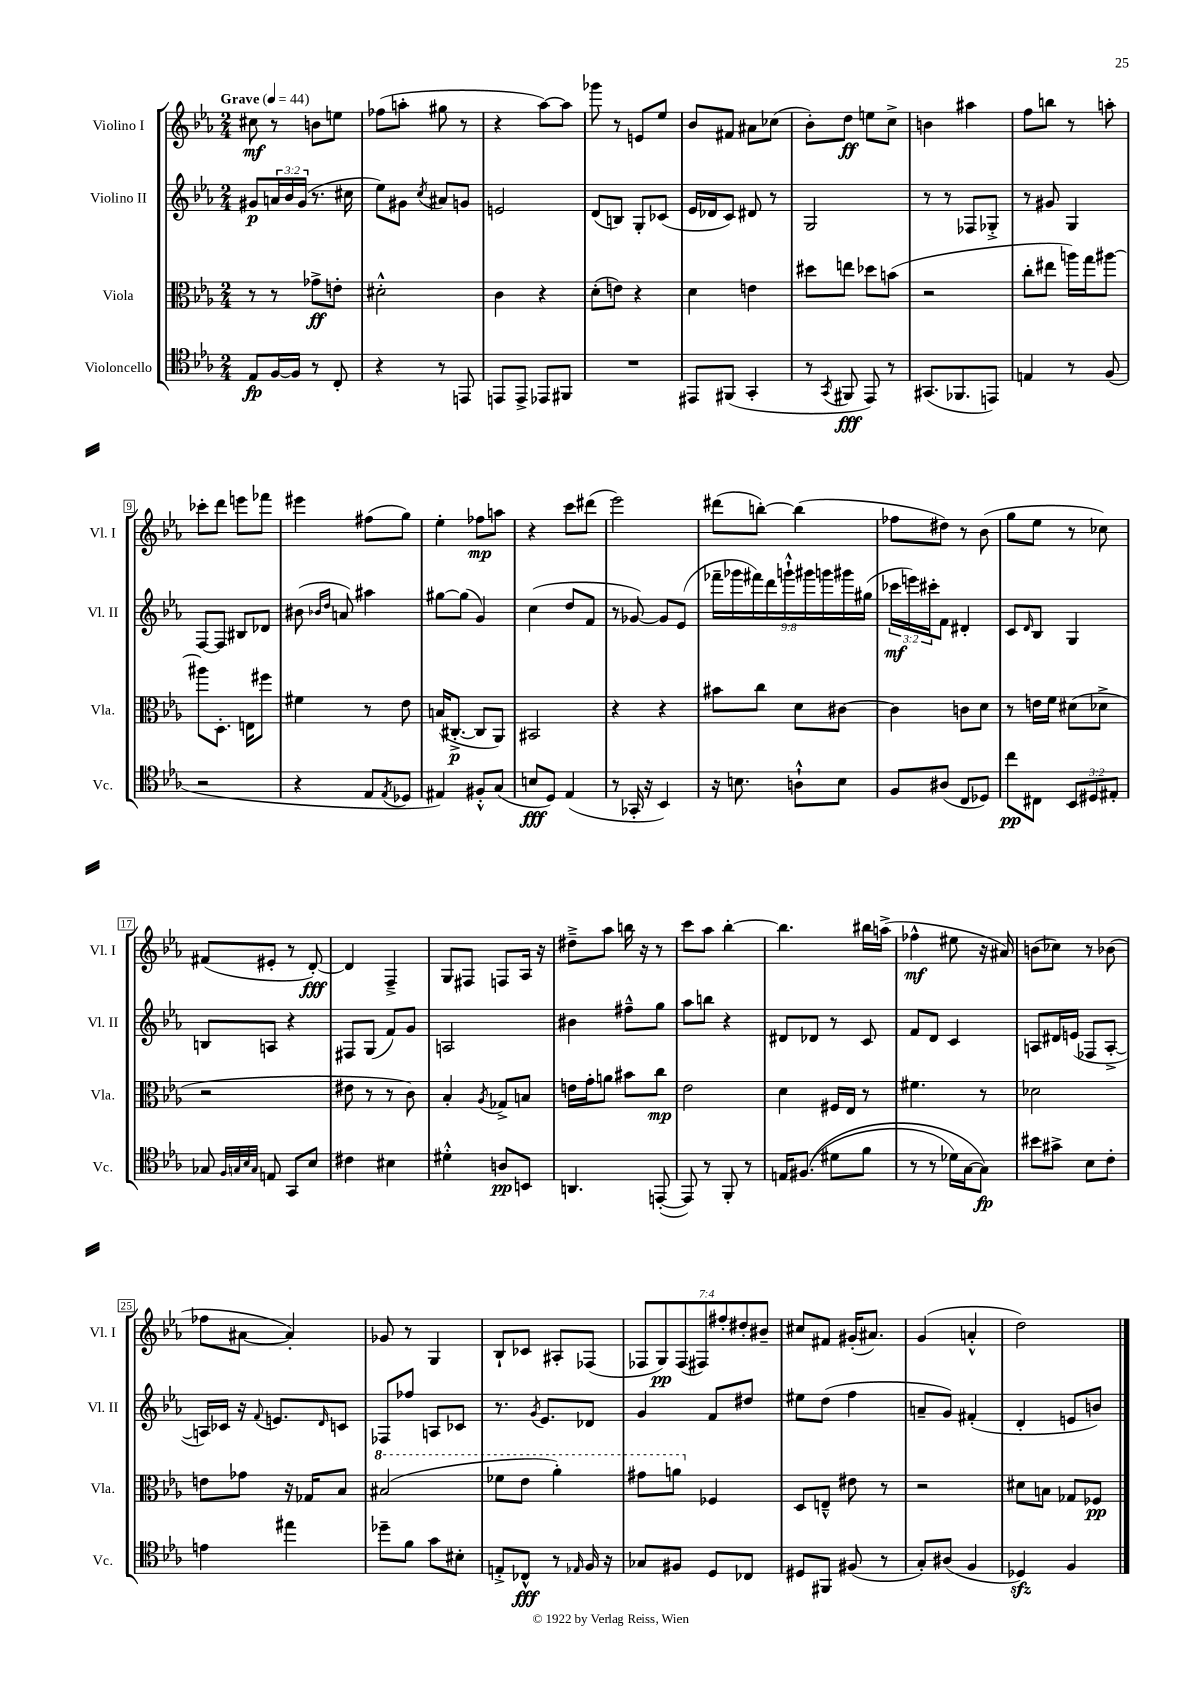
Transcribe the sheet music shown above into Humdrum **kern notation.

**kern	**kern	**kern	**kern
*staff4	*staff3	*staff2	*staff1
*clefC4	*clefC3	*clefG2	*clefG2
*k[b-e-a-]	*k[b-e-a-]	*k[b-e-a-]	*k[b-e-a-]
*M2/4	*M2/4	*M2/4	*M2/4
*MM44	*MM44	*MM44	*MM44
8E-/L	8r	8g#/L	8cc#\
[16F/L	8r	24a/L	8r
.	.	24b-/	.
16F/]JJ	.	.	.
.	.	(24g#/JJ	.
8r	8g-^\L	8.r	8b\L
8C'/	8e'\J	.	8ee\J
.	.	16cc#\	.
=	=	=	=
4r	2d#'^^\	8ee-\L)	(8ff-\L
.	.	8g#\J	8aa'\J
.	.	8qcc/	.
8r	.	8a#/L	8gg#\
8EE/	.	8g/J	8r
=	=	=	=
8EE/L	4c\	2e/	4r
8EE^/J	.	.	.
8EE-/L	4r	.	[8aa-\L)
8FF#/J	.	.	8aa-\]J
=	=	=	=
2r	(8d'\L	(8d/L	8ggg-\
.	8e\J)	8B/J)	8r
.	4r	8G'/L	8e/L
.	.	(8c-/J	8ee-/J
=	=	=	=
8EE#/L	4d\	16e-/LL	8b-/L
.	.	16d-/J	.
(8FF#/J	.	8c/J)	8f#/J
4GG'/	4e\	8d#/	8a#\L
.	.	8r	(8cc-\J
=	=	=	=
8r	8dd#\L	2G/	8b-'\L)
8qGG/	.	.	.
8FF#/	8ee\J	.	8dd\J
8EE-/)	8dd-\L	.	8ee\L
8r	(8b\J	.	8cc^\J
=	=	=	=
(8.GG#/L	2r	8r	4b\
.	.	8r	.
8.FF-/	.	.	.
.	.	8F-/L	4aa#\
8EE/J)	.	8G-'^/J	.
=	=	=	=
4E/	8cc'\L	8r	8ff\L
.	8ee#\J	8g#/	8bb\J
8r	16aa\LL)	4G/	8r
.	16gg\J	.	.
(8F/	[8aa#\J	.	8aa'\
=	=	=	=
2r	8aa#\]L	[8F/L	8ccc-'\L
.	8.D'\J	8F/]J	8ddd\J
.	.	8B#/L	8eee\L
.	16E\LK	.	.
.	8ff#\J	8d-/J	8fff-\J
=	=	=	=
4r	4f#\	(8b#\	4eee#\
.	.	16qqb-/LL	.
.	.	16qqdd/JJ	.
.	.	8a/)	.
8E-/L	8r	4aa#\	(8ff#\L
8qE-/	.	.	.
8D-/J	8e-\	.	8gg\J)
=	=	=	=
4E#/)	(16B/LK	[8gg#\L	4ee-'\
.	[8.C#'^/J	.	.
.	.	(8gg#\]J	.
8F#'^^/L	8C#/]L	4g/)	8ff-\L
(8G/J	8AA-/J)	.	8aa\J
=	=	=	=
8B/L	2BB#/	(4cc\	4r
8D/J)	.	.	.
(4E-/	.	8dd/L	8ccc\L
.	.	8f/J	(8ddd#\J
=	=	=	=
8r	4r	8r	2eee-\)
16GG-'/	.	[8g-/)	.
16r	.	.	.
4BB-/)	4r	8g-/]L	.
.	.	(8e-/J	.
=	=	=	=
16r	8b#\L	18fff-~\LL	(8ddd#\L
.	.	18ggg-\	.
8.B\	.	.	.
.	.	18fff#\)	.
.	8cc\J	.	[8bb'\J)
.	.	18ddd\	.
.	.	18ggg`^^\	.
8A`^^\L	8d\L	.	(4bb\]
.	.	18ggg#\	.
.	.	18ggg\	.
8B\J	[8c#\J	.	.
.	.	18ggg#\	.
.	.	(18gg#\JJ	.
=	=	=	=
8F/L	4c#\]	24ccc-\LL	8ff-\L
.	.	24eee\)	.
.	.	24ccc#'\J	.
(8A#/J	.	8f\J	8dd#\J)
8C/L	8c\L	4d#'/	8r
8D-/J)	8d\J	.	(8b-\
=	=	=	=
8cc\L	8r	8c/L	8gg\L
.	.	16qqd/	.
8C#\J	16e\LL	8B-/J	8ee-\J
.	16f\JJ	.	.
12BB-/L	(8d#\L	4G/	8r
12D#/	.	.	.
.	8d-^\J	.	8cc-\)
12E#'/J	.	.	.
=	=	=	=
8G-/	2r	8B/L	(8f#/L
32qqF/LLL	.	.	.
32qqG/	.	.	.
32qqB-/	.	.	.
32qqG/JJJ	.	.	.
8E/	.	8A/J	8e#'/J
8GG/L	.	4r	8r
8B-/J	.	.	[8d'/)
=	=	=	=
4c#\	8e#\	8F#/L	4d/]
.	8r	(8G/J	.
4B#\	8r	8f/L)	4F~^/
.	8c\)	8g/J	.
=	=	=	=
4d#'^^\	4B-'/	2A/	8G/L
.	.	.	8F#/J
.	8qA-/	.	.
8A/L	8G-^/L	.	8F/L
8BB/J	8B/J	.	16A-/Jk
.	.	.	16r
=	=	=	=
4.AA/	16e\LL	4b#\	8dd#~^\L
.	16g'\J	.	.
.	8a\J	.	8aa-\J
.	8b#\L	8ff#~^^\L	16bb\
.	.	.	16r
([8EE'/	8cc\J	8gg\J	8r
=	=	=	=
8EE/])	2e-\	8aa-\L	8ccc\L
8r	.	8bb\J	8aa-\J
8FF'/	.	4r	[4bb-'\
8r	.	.	.
=	=	=	=
16E/LK	4d\	8d#/L	4.bb-\]
&((8.F#/J	.	.	.
.	.	8d-/J	.
8d#\L	16F#/LL	8r	.
.	16E-/JJ	.	.
8f\J	8r	8c/	16bb#\LL
.	.	.	(16aa^\JJ
=	=	=	=
8r	4.f#\	8f/L	4ff-^^\
8r	.	8d/J	.
16d-\LL)	.	4c/	8ee#\
[16G\J	.	.	.
8G\]J&)	8r	.	16r
.	.	.	16a#/)
=	=	=	=
8b#\L	2d-\	8A/L	(8b\L
8g#^\J	.	16d#/L	8cc-\J)
.	.	(16e/JJ	.
8B-\L	.	8F-/L	8r
8c'\J	.	[8A'^/J	(8b-\
=	=	=	=
4e\	8e\L	16A/]LL)	8ff-\L
.	.	16c-/JJ	.
.	8g-\J	16r	[8a#\J
.	.	8qqf/	.
.	.	8.e/L	.
4ee#\	16r	.	4a#'/])
.	16G-/LK	.	.
.	.	16qqd/	.
.	8B-/J	8c/J	.
=	=	=	=
8dd-~\L	(2b#/	8F-/L	8g-/
8f\J	.	8ff-/J	8r
8g\L	.	8A/L	4G/
8B#'\J	.	8c-/J	.
=	=	=	=
8E'^/L	8ff-\L	8.r	8B-`/L
8C-^^/J	8ee-\J	.	8c-/J
.	.	8qg/	.
.	.	8.e-/L	.
8r	4aa-'\)	.	8A#'/L
16qqE-/	.	.	.
16F/	.	8d-/J	(8F-/J
16r	.	.	.
=	=	=	=
8G-/L	8gg#\L	4g/	14F-/L
.	.	.	14G/)
8F#/J	8aa\J	.	.
.	.	.	(14F-/
.	.	.	14F#/)
8D/L	4F-/	8f/L	.
.	.	.	14ff#'/
.	.	.	14dd#'/
8C-/J	.	8dd#/J	.
.	.	.	14b#~/J
=	=	=	=
8D#/L	8D/L	8ee#\L	8cc#/L
8FF#/J	8E~^^/J	(8dd\J	8f#/J
(8F#/	8e#\	4ff\	(16g#'/LK
.	.	.	8.a#/J)
8r	8r	.	.
=	=	=	=
8G'/L)	2r	8a~/L	(4g/
(8A#/J	.	8g/J)	.
4F/	.	(4f#'/	4a'^^/
=	=	=	=
4D-/)	8d#\L	4d'/	2dd\)
.	8B\J	.	.
4F/	8G-/L	8e/L	.
.	8F-/J	8b/J)	.
==	==	==	==
*-	*-	*-	*-
